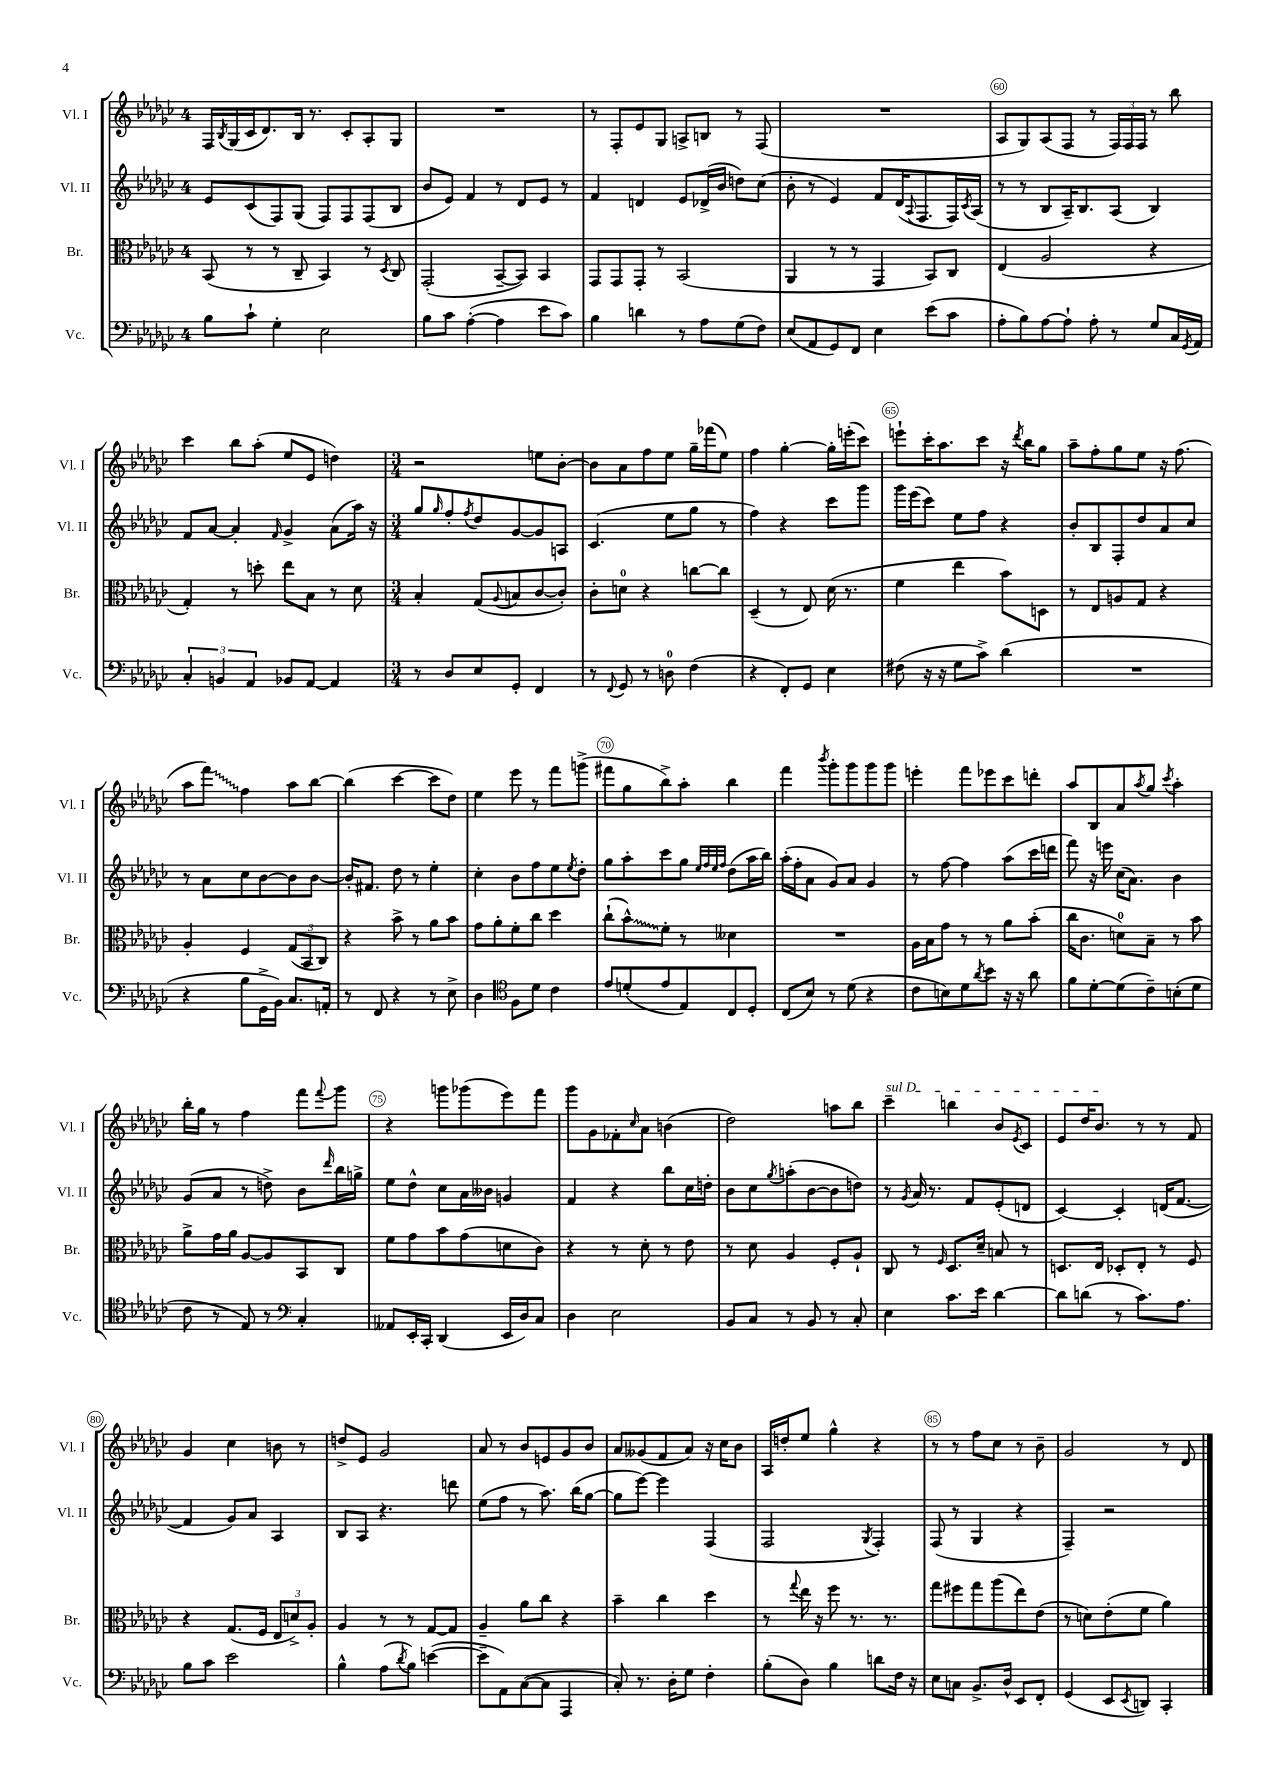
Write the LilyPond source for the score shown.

<<
\new StaffGroup <<
\new Staff = "s0" \with { instrumentName = "Vl. I" shortInstrumentName = "Vl. I" } {
    \clef treble \key ges \major \once \override Staff.TimeSignature.style = #'single-digit \time 4/4
    f16 \acciaccatura { bes8 } ges16( ces'16 des'8.) bes16 r8. ces'8-. aes8-. ges8 |
    R1 |
    r8 f8-. ees'8 ges8 a8-> b8 r8 f8( |
    R1 |
    aes8 ges8) aes8( f8 r8 \tuplet 3/2 { f16) f16 f16 } r8 bes''8 |
    ces'''4 bes''8 aes''8-.( ees''8 ees'8 d''4) |
    \numericTimeSignature \time 3/4 r2 e''8 bes'8~-. |
    bes'8 aes'8 f''8 ees''8 ges''16-- fes'''16( ees''8) |
    f''4 ges''4~-. ges''16-. e'''16-.( ces'''8) |
    e'''8-! ces'''16-. aes''8. ces'''8 r16 \acciaccatura { des'''8 } bes''16 ges''8 |
    aes''8-- f''8-. ges''8 ees''8 r16 f''8.( |
    aes''8 \once \override Glissando.style = #'zigzag f'''8\glissando) f''4 aes''8 bes''8~ |
    bes''4( ces'''4~ ces'''8 des''8) |
    ees''4 ees'''8 r8 f'''8 g'''8->( |
    fis'''8 ges''8 bes''8->) aes''8-. bes''4 |
    f'''4 \acciaccatura { bes'''8 } ges'''8-. ges'''8 ges'''8 ges'''8 |
    e'''4-. f'''8 ees'''8 ces'''8 d'''8-. |
    aes''8 bes8 aes'8 \acciaccatura { aes''8 } ges''8 \acciaccatura { ces'''8 } aes''4-. |
    bes''16-. ges''16 r8 f''4 f'''8 \appoggiatura { f'''8 } ges'''8 |
    r4 g'''8 ges'''8( ees'''8) f'''8 |
    ges'''8 ges'8 fes'8-. \grace { ces''16 } aes'8 b'4( |
    des''2) a''8 bes''8 |
    \once \override TextSpanner.bound-details.left.text = \markup { \italic "sul D" } ces'''4--\startTextSpan b''4 bes'8 \acciaccatura { ees'8 } ces'8 |
    ees'8 des''16 bes'8.\stopTextSpan r8 r8 f'8 |
    ges'4 ces''4 b'8 r8 |
    d''8-> ees'8 ges'2 |
    aes'8 r8 bes'8 e'8 ges'8 bes'8 |
    aes'8 geses'8( f'8 aes'8) r16 ces''16 bes'8 |
    aes16 d''16-. ees''8 ges''4-^ r4 |
    r8 r8 f''8 ces''8 r8 bes'8-- |
    ges'2 r8 des'8 \bar "|." |
}
\new Staff = "s1" \with { instrumentName = "Vl. II" shortInstrumentName = "Vl. II" } {
    \clef treble \key ges \major \once \override Staff.TimeSignature.style = #'single-digit \time 4/4
    ees'8 ces'8( f8) ges8( f8) f8 f8( bes8 |
    bes'8 ees'8) f'4 r8 des'8 ees'8 r8 |
    f'4 d'4 ees'8 des'16->( bes'16 d''8) ces''8( |
    bes'8-. r8 ees'4) f'8 des'16( \appoggiatura { aes8 } f8. f16) \acciaccatura { ces'8 } aes16( |
    r8 r8 bes8 aes16--) bes8. aes8( bes4) |
    f'8 aes'8~ aes'4-. \grace { f'16 } ges'4-> aes'8( aes''16) r16 |
    \numericTimeSignature \time 3/4 ges''8 \grace { ges''16 } f''8-. \acciaccatura { f''8 } des''8 ges'8~ ges'8 a8 |
    ces'4.( ees''8 ges''8 r8 |
    f''4) r4 ces'''8 ges'''8 |
    ges'''16 ees'''16( ces'''8) ees''8 f''8 r4 |
    bes'8-. bes8 f8-. des''8 aes'8 ces''8 |
    r8 aes'8 ces''8 bes'8~ bes'8 bes'8~ |
    bes'16-. fis'8. des''8 r8 ees''4-. |
    ces''4-. bes'8 f''8 ees''8 \acciaccatura { ees''8 } des''8-. |
    ges''8 aes''8-. ces'''8 ges''8 \grace { ees''32 f''32 ees''32 f''32 } des''8( aes''16 bes''16) |
    aes''16-.( f''16-. aes'8 ges'8) aes'8 ges'4 |
    r8 f''8~ f''4 aes''8( ces'''16 d'''16 |
    f'''8) r16 e'''16 ces''16( aes'8.) bes'4 |
    ges'8( aes'8 r8 d''8->) bes'8 \grace { des'''16 } bes''16 g''16-> |
    ees''8 des''8-^ ces''8 aes'16 beses'16 g'4 |
    f'4 r4 bes''8 ces''16 d''16-. |
    bes'8 ces''8 \acciaccatura { ges''8 } a''8-.( bes'8~ bes'8 d''8) |
    r8 \acciaccatura { ges'8 } aes'16 r8. f'8 ees'8-.( d'8 |
    ces'4~) ces'4-. d'16( f'8.~ |
    f'4 ges'8) aes'8 aes4 |
    bes8 aes8 r4. d'''8 |
    ees''8( f''8 r8 aes''8.) bes''16( ges''8~ |
    ges''8 ees'''8~) ees'''4 f4( |
    f2 \acciaccatura { ges8 } f4-.) |
    f8( r8 ges4 r4 |
    f4--) r2 \bar "|." |
}
\new Staff = "s2" \with { instrumentName = "Br." shortInstrumentName = "Br." } {
    \clef alto \key ges \major \once \override Staff.TimeSignature.style = #'single-digit \time 4/4
    bes,8( r8 r8 ces8-- bes,4) r8 \acciaccatura { des8 } ces8 |
    ges,2-.( bes,8~-- bes,8) bes,4 |
    ges,8 ges,8 ges,8-. r8 bes,2( |
    aes,4 r8 r8 ges,4 bes,8) ces8 |
    ees4( aes2 r4 |
    ges4-.) r8 d''8-. ees''8 bes8 r8 des'8 |
    \numericTimeSignature \time 3/4 bes4-. ges8( \appoggiatura { aes8 } b8 ces'8~ ces'8-.) |
    ces'8-. d'8-0 r4 c''8~ c''8 |
    des4--( r8 ees8) des'16( r8. |
    f'4 ees''4 bes'8) d8 |
    r8 ees8 a8 ges8 r4 |
    aes4-. f4 \tuplet 3/2 { ges8( bes,8 ces8) } |
    r4 bes'8-> r8 aes'8 bes'8 |
    ges'8 aes'8-. f'8-. ces''8 des''4 |
    ces''8-!( \once \override Glissando.style = #'zigzag bes'8-^\glissando) f'8-. r8 deses'4 |
    R2. |
    aes16 bes16 ges'8 r8 r8 aes'8 bes'8-.( |
    ces''16 ces'8. d'8-0) bes8-- r8 bes'8 |
    aes'8-> ges'16 aes'16 aes8~ aes8 bes,8 ces8 |
    f'8 ges'8 bes'8 ges'8( d'8 ces'8) |
    r4 r8 des'8-. r8 ees'8 |
    r8 des'8 aes4 f8-. aes8-! |
    ces8 r8 \grace { f16 } des8. des'16-- b8 r8 |
    d8. ees16 des8-. ees8-. r8 f8 |
    r4 ges8.( f16 \tuplet 3/2 { ees8 d'8->) aes8-. } |
    aes4 r8 r8 ges8~ ges8 |
    aes4-- aes'8 ces''8 r4 |
    bes'4-- ces''4 des''4 |
    r8 \appoggiatura { ges''8 } ees''16 r16 f''8 r8. r8. |
    ges''8 fis''8 ges''8 aes''8( ees''8) ees'8( |
    r8 d'8) ees'8-.( f'8 aes'4) \bar "|." |
}
\new Staff = "s3" \with { instrumentName = "Vc." shortInstrumentName = "Vc." } {
    \clef bass \key ges \major \once \override Staff.TimeSignature.style = #'single-digit \time 4/4
    bes8 ces'8-! ges4-. ees2 |
    bes8 ces'8 aes4~-.( aes4 ees'8 ces'8) |
    bes4 d'4 r8 aes8 ges8( f8) |
    ees8( aes,8 ges,8) f,8 ees4 ees'8( ces'8 |
    aes8-. bes8) aes8~ aes8-! aes8-. r8 ges8 ces16 \acciaccatura { ges,8 } aes,16 |
    \tuplet 3/2 { ces4-. b,4 aes,4 } bes,8 aes,8~ aes,4 |
    \numericTimeSignature \time 3/4 r8 des8 ees8 ges,8-. f,4 |
    r8 \appoggiatura { f,8 } ges,8 r8 d8-0 f4( |
    r4 f,8-.) ges,8 ees4 |
    fis8( r16 r16 ges8 ces'8->) des'4( |
    R2. |
    r4 bes8 ges,16-> bes,16) ces8. a,16-. |
    r8 f,8 r4 r8 ees8-> |
    des4 \clef tenor f8 des'8 ces'4 |
    ees'8 d'8-.( ees'8 ees8) ces8 des8-. |
    ces8( bes8) r8 des'8( r4 |
    ces'8 b8) des'8 \acciaccatura { aes'8 } bes'8 r16 r16 aes'8 |
    f'8 des'8~-. des'8( ces'8--) b8-.( des'8 |
    ces'8 r8 ees8) r8 \clef bass ces4-. |
    aeses,8 ees,16-. ces,16-. des,4( ees,16 des16) ces8 |
    des4 ees2 |
    bes,8 ces8 r8 bes,8 r8 ces8-. |
    ees4 ces'8. ees'16 des'4~ |
    des'8 d'8( r8 ces'8.) aes8. |
    bes8 ces'8 ees'2 |
    bes4-^ aes8( \acciaccatura { des'8 } bes8) e'4~( |
    e'8-- aes,8) ces8~( ces8 aes,,4 |
    ces8-.) r8. des16-. ges8 f4-. |
    bes8-.( des8) bes4 d'8 f16 r16 |
    ees8 c8 bes,8.-> des16-^ ees,8 f,8-. |
    ges,4( ees,8 \acciaccatura { ees,8 } d,8) ces,4-. \bar "|." |
}
>>
>>
\layout { \context { \Score currentBarNumber = #56 \override BarNumber.break-visibility = ##(#f #t #t) barNumberVisibility = #(every-nth-bar-number-visible 5) \override BarNumber.stencil = #(make-stencil-circler 0.1 0.3 ly:text-interface::print) } }
